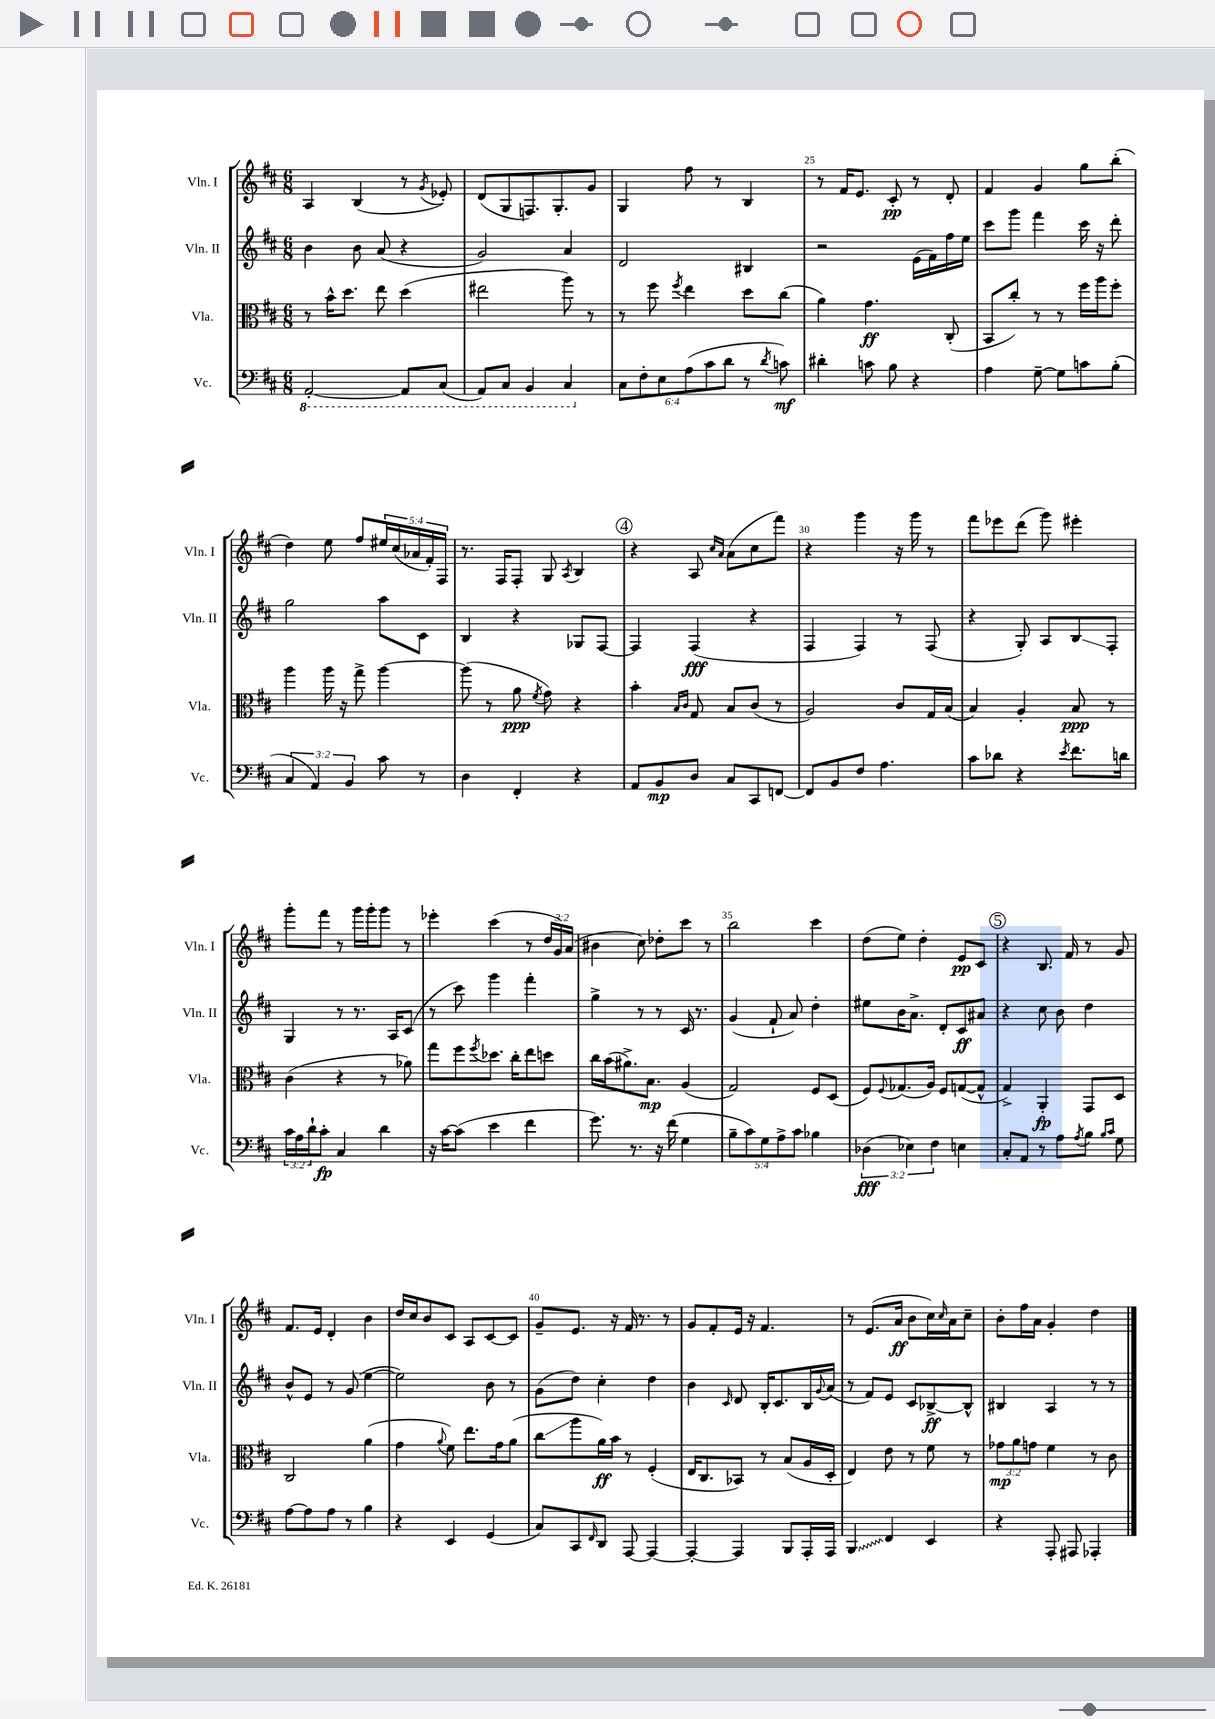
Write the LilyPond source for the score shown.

<<
\new StaffGroup <<
\new Staff = "s0" \with { instrumentName = "Vln. I" shortInstrumentName = "Vln. I" } {
    \clef treble \key d \major \numericTimeSignature \time 6/8 \override Staff.TupletNumber.text = #tuplet-number::calc-fraction-text
    a4 b4( r8 \acciaccatura { g'8 } ees'8-.) |
    d'8( g8 f8.) g8.-. g'8 |
    g4 fis''8 r8 b4 |
    r8 fis'16 e'8. cis'8-.\pp r8 d'8-. |
    fis'4 g'4 g''8 b''8-.( |
    d''4) e''8 fis''8 \tuplet 5/4 { eis''16 cis''16( aes'16 fis'16-.) fis16 } |
    r8. fis16 fis8-. g8 \acciaccatura { a8 } b4 |
    \mark \markup { \circle "4" } r4 a8 \grace { cis''16 a'16 } a'8( cis''8 fis'''8) |
    r4 g'''4 r16 g'''16 r8 |
    fis'''8 ees'''8 d'''8( g'''8) eis'''4-. |
    g'''8-. fis'''8 r8 g'''16 g'''16-. g'''8 r8 |
    ees'''4-. cis'''4( r8 \tuplet 3/2 { d''16 g'16) a'16( } |
    bis'4 cis''8) des''8-. cis'''8 r8 |
    b''2 cis'''4 |
    d''8( e''8) d''4-. e'8\pp cis'8 |
    \mark \markup { \circle "5" } r4 b8. fis'16 r8 g'8 |
    fis'8. e'16 d'4-. b'4 |
    d''16 cis''16 b'8 cis'8 a8 cis'8~ cis'8 |
    g'8-- e'8. r16 fis'16 r8. r8 |
    g'8 fis'8-. e'16 r16 fis'4. |
    r8 e'8.( a'16\ff b'8 cis''16) \grace { cis''16 } a'16 cis''8-- |
    b'8-. fis''16 a'16 g'4-. d''4 \bar "|." |
}
\new Staff = "s1" \with { instrumentName = "Vln. II" shortInstrumentName = "Vln. II" } {
    \clef treble \key d \major \numericTimeSignature \time 6/8
    b'4 b'8 a'8( r4 |
    g'2) a'4 |
    d'2 bis4 |
    r2 e'16( fis'16) fis''16 e''16 |
    cis'''8 g'''8 fis'''4 cis'''16 r16 d'''8-. |
    g''2 a''8 cis'8 |
    b4 r4 ges8 fis8~ |
    \mark \markup { \circle "4" } fis4 fis4\fff( r4 |
    fis4 fis4) r8 fis8( |
    r4 g8-.) a8 b8\glissando fis8-. |
    g4 r8 r8. a16 cis'8( |
    r8 cis'''8) g'''4 fis'''4-. |
    g''4-> r8 r8 cis'16 r8. |
    g'4( fis'8-! a'8) d''4-. |
    eis''8 b'16 a'8.-> d'8-. cis'8\ff ais'8 |
    \mark \markup { \circle "5" } r4 cis''8 b'8 d''4 |
    b'8-^ e'8 r8 g'8( e''4~ |
    e''2) b'8 r8 |
    g'8( d''8) cis''4-. d''4 |
    b'4 \grace { cis'16 } d'8 b16-. cis'8. b16 \appoggiatura { g'8 } a'16( |
    r8 fis'8) e'8 cis'8 bes8~->\ff bes8-^ |
    bis4 a4 r8 r8 \bar "|." |
}
\new Staff = "s2" \with { instrumentName = "Vla." shortInstrumentName = "Vla." } {
    \clef alto \key d \major \numericTimeSignature \time 6/8 \override Staff.TupletNumber.text = #tuplet-number::calc-fraction-text
    r8 b'16-^ d''8. e''8 d''4( |
    eis''2 a''8) r8 |
    r8 fis''8 \acciaccatura { fis''8 } e''4 d''8 cis''8( |
    a'4) g'4.\ff cis8-.( |
    b,8 cis''8-.) r8 r8 fis''16 a''16 fis''8-. |
    a''4 a''16 r16 g''8-> a''4~ |
    a''8( r8 a'8\ppp \acciaccatura { fis'8 } g'8) r4 |
    \mark \markup { \circle "4" } b'4-. \grace { b16 cis'16 } g8 b8 cis'8( r8 |
    a2) cis'8 g16 b16( |
    b4) a4-. b8\ppp r8 |
    cis'4( r4 r8 aes'8) |
    g''8 fis''8 \acciaccatura { fis''8 } des''8. cis''16-. e''8 d''8 |
    cis''16 b'16( ais'8.->) b8.\mp a4( |
    g2) fis8 d8( |
    fis8) \appoggiatura { fis8 } ges8.( a16) fis8 g8~( g8-^ |
    \mark \markup { \circle "5" } g4->) a,4-.\fp g,8 d8 |
    cis2 a'4( |
    g'4 \appoggiatura { a'8 } fis'8) e''8. g'16 a'8( |
    cis''8\glissando a''8 a'16\ff) b'16 r8 fis4-.( |
    e16 cis8. bes,8) r8 b8( a16 d16-. |
    e4) e'8 r8 fis'8 r8 |
    \tuplet 3/2 { ges'8\mp a'8 g'8 } fis'4 r8 cis'8 \bar "|." |
}
\new Staff = "s3" \with { instrumentName = "Vc." shortInstrumentName = "Vc." } {
    \clef bass \key d \major \numericTimeSignature \time 6/8 \override Staff.TupletNumber.text = #tuplet-number::calc-fraction-text
    \ottava #-1 a,,2~-. a,,8 cis,8( |
    a,,8) cis,8 b,,4 cis,4 \ottava #0 |
    \tuplet 6/4 { cis8 fis8-. e8 a8( cis'8 d'8 } r8 \acciaccatura { d'8 } c'8\mf) |
    dis'4-. c'8 b8 r4 |
    a4 g8~-- g8 c'8 b8-.( |
    \tuplet 3/2 { cis4 a,4) b,4 } cis'8 r8 |
    d4 fis,4-. r4 |
    \mark \markup { \circle "4" } a,8 b,8\mp d8 cis8 cis,8 f,8~ |
    f,8 b,8 fis8 a4. |
    cis'8 des'8 r4 \acciaccatura { e'8 } fis'8. d'16 |
    \tuplet 3/2 { cis'16 a16 d'16-! } cis'8-.\fp cis4 d'4 |
    r16 cis'16~ cis'8( e'4 fis'4 |
    g'8.) r8. r16 fis'16( g4 |
    \tuplet 5/4 { b8-- cis'8) g8 a8-> cis'8 } bes4 |
    \tuplet 3/2 { des4\fff( ees4) fis4 } e4 |
    \mark \markup { \circle "5" } cis8-. a,8 r8 a8 \acciaccatura { a8 } b8 \grace { b16 cis'16 } g8 |
    a8~ a8 a8 r8 b4 |
    r4 e,4 g,4( |
    cis8) cis,8 \grace { fis,16 } d,8 a,,8~ a,,4~ |
    a,,4~-. a,,4 b,,8 a,,16-. a,,16 |
    \once \override Glissando.style = #'zigzag b,,4\glissando fis,4 e,4 |
    r4 a,,8-. ais,,8 aes,,4-. \bar "|." |
}
>>
>>
\layout { \context { \Score currentBarNumber = #22 \override BarNumber.break-visibility = ##(#f #t #t) barNumberVisibility = #(every-nth-bar-number-visible 5) } }
